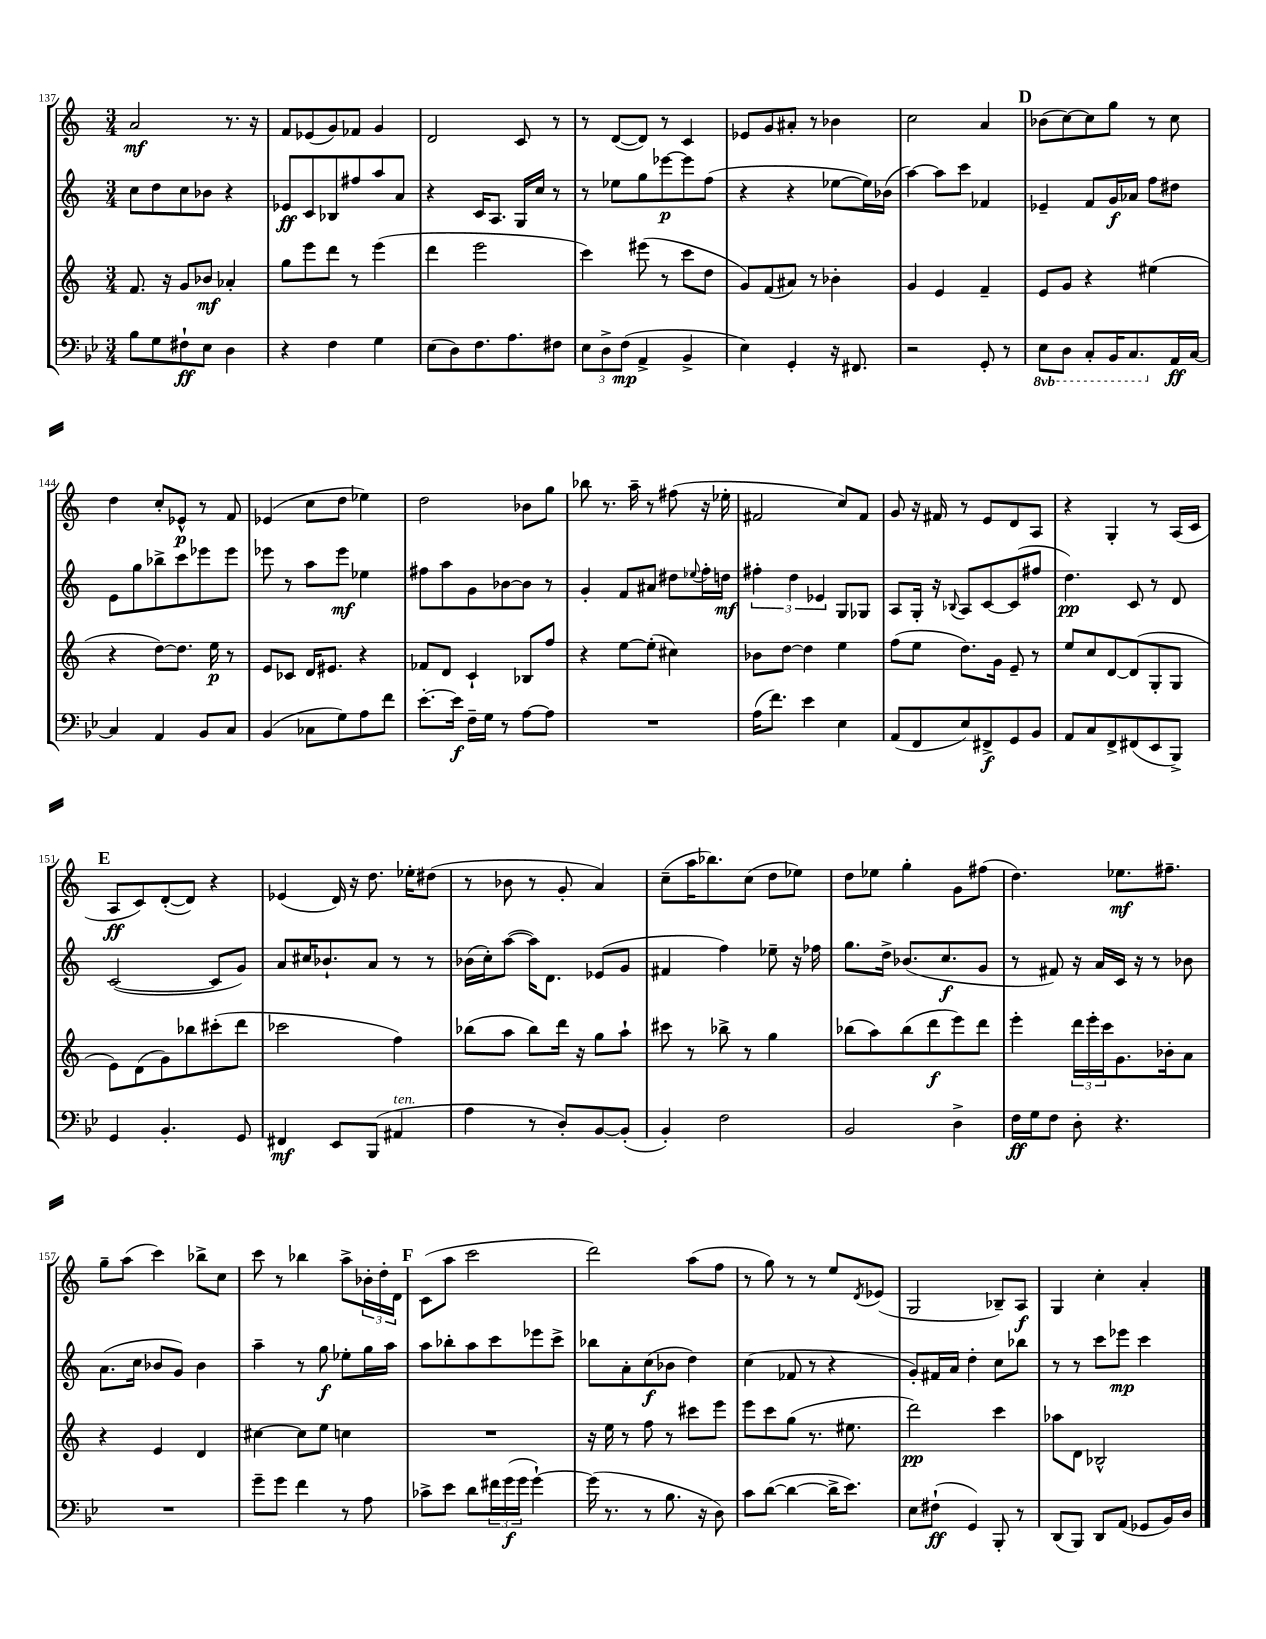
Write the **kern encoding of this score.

**kern	**dynam	**kern	**dynam	**kern	**dynam	**kern	**dynam
*part4	*part4	*part3	*part3	*part2	*part2	*part1	*part1
*staff4	*staff4	*staff3	*staff3	*staff2	*staff2	*staff1	*staff1
*clefF4	*	*clefG2	*	*clefG2	*	*clefG2	*
*k[b-e-]	*	*k[]	*	*k[]	*	*k[]	*
*M3/4	*	*M3/4	*	*M3/4	*	*M3/4	*
=137	=137	=137	=137	=137	=137	=137	=137
8B-\L	.	8.f/	.	8cc\L	.	2a/	mf
8G\	.	.	.	8dd\	.	.	.
.	.	16r	.	.	.	.	.
8F#X`\	ff	8g/L	.	8cc\	.	.	.
8E-\J	.	8b-X/J	mf	8b-X\J	.	.	.
4D\	.	4a-X'/	.	4r	.	8.r	.
.	.	.	.	.	.	16r	.
=138	=138	=138	=138	=138	=138	=138	=138
4r	.	8gg\L	.	8e-X/L	ff	8f/L	.
.	.	8eee\	.	8c/	.	(8e-X/	.
4F\	.	8ddd\J	.	8B-X/	.	8g/)	.
.	.	8r	.	8ff#X/	.	8f-X/J	.
4G\	.	(4eee\	.	8aa/	.	4g/	.
.	.	.	.	8a/J	.	.	.
=139	=139	=139	=139	=139	=139	=139	=139
(8E-\L	.	4ddd\	.	4r	.	2d/	.
8D\)	.	.	.	.	.	.	.
8.F\	.	2eee\	.	16c/KL	.	.	.
.	.	.	.	8.A/J	.	.	.
8.A\	.	.	.	.	.	.	.
.	.	.	.	16G/LL	.	8c/	.
.	.	.	.	16cc/JJ	.	.	.
8F#X\J	.	.	.	8r	.	8r	.
=140	=140	=140	=140	=140	=140	=140	=140
12E-\L	.	4ccc\)	.	8r	.	8r	.
12D^\	.	.	.	.	.	.	.
.	.	.	.	8ee-X\L	.	([8d/L	.
(12F\J	mp	.	.	.	.	.	.
4AA^/	.	(8eee#X\	.	8gg\	.	8d/J])	.
.	.	8r	.	[8eee-X\	p	8r	.
4BB-^/	.	8ccc\L	.	8eee-\]	.	4c/	.
.	.	8dd\J	.	(8ff\J	.	.	.
=141	=141	=141	=141	=141	=141	=141	=141
4E-\)	.	8g/L)	.	4r	.	8e-X/L	.
.	.	(8f/	.	.	.	8g/	.
4GG'/	.	8a#X/J)	.	4r	.	8a#X'/J	.
.	.	8r	.	.	.	8r	.
16r	.	4b-X'\	.	[8ee-X\L	.	4b-X\	.
8.FF#X/	.	.	.	.	.	.	.
.	.	.	.	16ee-\L])	.	.	.
.	.	.	.	(16b-X\JJ	.	.	.
=142	=142	=142	=142	=142	=142	=142	=142
2r	.	4g/	.	[4aa\)	.	2cc\	.
.	.	4e/	.	8aa\L]	.	.	.
.	.	.	.	8ccc\J	.	.	.
8GG'/	.	4f~/	.	4f-X/	.	4a/	.
8r	.	.	.	.	.	.	.
!!LO:REH:place=s1:t=D
=143	=143	=143	=143	=143	=143	=143	=143
*8ba	*	*	*	*	*	*	*
8EE-\L	.	8e/L	.	4e-X~/	.	(8b-X\L	.
8DD\J	.	8g/J	.	.	.	[8cc\)	.
8CC'/L	.	4r	.	8f/L	.	8cc\]	.
16BBB-/K	.	.	.	16g/L	f	8gg\J	.
8.CC/	.	.	.	16a-X/JJ	.	.	.
.	.	(4ee#X\	.	8ff\L	.	8r	.
*X8ba	*	*	*	*	*	*	*
16AA/L	ff	.	.	8dd#X\J	.	8cc\	.
[16C/JJ	.	.	.	.	.	.	.
!!LO:LB:g=z
=144	=144	=144	=144	=144	=144	=144	=144
4C/]	.	4r	.	8e\L	.	4dd\	.
.	.	.	.	8gg\	.	.	.
4AA/	.	[8dd\L)	.	8bb-X^\	.	8cc'/L	.
.	.	8.dd\J]	.	8ccc\	.	8e-X^^/J	p
8BB-/L	.	.	.	8eee-X\	.	8r	.
.	.	16ee\	p	.	.	.	.
8C/J	.	8r	.	8eee-\J	.	8f/	.
=145	=145	=145	=145	=145	=145	=145	=145
(4BB-/	.	8e/L	.	8eee-X\	.	(4e-X/	.
.	.	8c-X/J	.	8r	.	.	.
8C-X\L	.	16d/KL	.	8aa\L	.	8cc\L	.
.	.	8.e#X/J	.	.	.	.	.
8G\)	.	.	.	8eee-\J	mf	8dd\J	.
8A\	.	4r	.	4ee-X\	.	4ee-X\)	.
8f\J	.	.	.	.	.	.	.
=146	=146	=146	=146	=146	=146	=146	=146
[8.e-'\L	.	8f-X/L	.	8ff#X\L	.	2dd\	.
.	.	8d/J	.	8aa\	.	.	.
16e-\Jk]	f	.	.	.	.	.	.
16F~\LL	.	4c`/	.	8g\	.	.	.
16G\JJ	.	.	.	.	.	.	.
8r	.	.	.	[8b-X\	.	.	.
[8A\L	.	8B-X/L	.	8b-\J]	.	8b-X\L	.
8A\J]	.	8ff/J	.	8r	.	8gg\J	.
=147	=147	=147	=147	=147	=147	=147	=147
2.r	.	4r	.	4g'/	.	8bb-X\	.
.	.	.	.	.	.	8.r	.
.	.	[8ee\L	.	8f/L	.	.	.
.	.	.	.	.	.	16aa~\	.
.	.	(8ee'\J]	.	8a#X/J	.	8r	.
.	.	4cc#X\)	.	8dd#X\L	.	(8ff#X\	.
.	.	.	.	8qqee-X/	.	.	.
.	.	.	.	16ff'\L	.	16r	.
.	.	.	.	16ddn\JJ	mf	16ee-X'\	.
=148	=148	=148	=148	=148	=148	=148	=148
(16A\KL	.	8b-X\L	.	6ff#X'\	.	2f#X/	.
8.f\J)	.	.	.	.	.	.	.
.	.	[8dd\J	.	.	.	.	.
.	.	.	.	6dd\	.	.	.
4e-\	.	4dd\]	.	.	.	.	.
.	.	.	.	6e-X/	.	.	.
4E-\	.	4ee\	.	8G/L	.	8cc/L)	.
.	.	.	.	8G-X/J	.	8f#/J	.
=149	=149	=149	=149	=149	=149	=149	=149
(8AA/L	.	(8ff\L	.	8A/L	.	8g/	.
8FF/	.	8ee\J	.	16G'/Jk	.	16r	.
.	.	.	.	16r	.	16f#X/	.
.	.	.	.	8qqB-X/	.	.	.
8E-/)	.	8.dd\L)	.	8A/L	.	8r	.
8FF#X^/	f	.	.	[8c/	.	8e/L	.
.	.	16g\Jk	.	.	.	.	.
8GG/	.	8e~/	.	(8c/]	.	8d/	.
8BB-/J	.	8r	.	8ff#X/J	.	8A/J	.
=150	=150	=150	=150	=150	=150	=150	=150
8AA/L	.	8ee/L	.	4.dd\)	pp	4r	.
8C/	.	8cc/	.	.	.	.	.
8FF^/	.	[8d/	.	.	.	4G'/	.
(8FF#X/	.	(8d/]	.	8c/	.	.	.
8EE-/	.	8G'/	.	8r	.	8r	.
8BBB-^/J)	.	8G/J	.	8d/	.	(16A/LL	.
.	.	.	.	.	.	16c/JJ	.
!!LO:LB:g=z
!!LO:REH:place=s1:t=E
=151	=151	=151	=151	=151	=151	=151	=151
4GG/	.	8e\L)	.	([2c/	.	8A/L	ff
.	.	(8d\	.	.	.	8c/)	.
4.BB-'/	.	8g\)	.	.	.	([8d'/	.
.	.	8bb-X\	.	.	.	8d/J])	.
.	.	(8ccc#X'\	.	8c/L]	.	4r	.
8GG/	.	8ddd\J	.	8g/J)	.	.	.
=152	=152	=152	=152	=152	=152	=152	=152
4FF#X/	mf	2ccc-X\	.	8a/L	.	(4e-X/	.
.	.	.	.	16cc#X/K	.	.	.
.	.	.	.	8.b-X`/	.	.	.
8EE-/L	.	.	.	.	.	16d/)	.
.	.	.	.	.	.	16r	.
(8BBB-/J	.	.	.	8a/J	.	8.dd\	.
!LO:TX:a:i:t=ten.	!	!	!	!	!	!	!
4AA#X/	.	4ff\)	.	8r	.	.	.
.	.	.	.	.	.	16ee-X'\KL	.
.	.	.	.	8r	.	(8dd#X\J	.
=153	=153	=153	=153	=153	=153	=153	=153
4A\	.	(8bb-X\L	.	(16b-X\LL	.	8r	.
.	.	.	.	16cc'\J)	.	.	.
.	.	8aa\J	.	([8aa\J	.	8b-X\	.
8r	.	8bb-\L)	.	16aa\KL])	.	8r	.
.	.	.	.	8.d\J	.	.	.
8D'/L)	.	16ddd\Jk	.	.	.	8g'/	.
.	.	16r	.	.	.	.	.
[8BB-/	.	8gg\L	.	(8e-X/L	.	4a/)	.
(8BB-'/J]	.	8aa`\J	.	8g/J	.	.	.
=154	=154	=154	=154	=154	=154	=154	=154
4BB-'/)	.	8ccc#X\	.	4f#X/	.	(8cc~\L	.
.	.	8r	.	.	.	16aa\K	.
.	.	.	.	.	.	8.bb-X\)	.
2F\	.	8bb-X^\	.	4ff\)	.	.	.
.	.	8r	.	.	.	(8cc\J	.
.	.	4gg\	.	8ee-X~\	.	8dd\L	.
.	.	.	.	16r	.	8ee-X\J)	.
.	.	.	.	16ff-X\	.	.	.
=155	=155	=155	=155	=155	=155	=155	=155
2BB-/	.	(8bb-X\L	.	8.gg\L	.	8dd\L	.
.	.	8aa\)	.	.	.	8ee-X\J	.
.	.	.	.	16dd^\Jk	.	.	.
.	.	(8bb-\	.	(8.b-X/L	.	4gg'\	.
.	.	8ddd\	f	.	.	.	.
.	.	.	.	8.cc/	f	.	.
4D^\	.	8eee\)	.	.	.	8g\L	.
.	.	8ddd\J	.	8g/J	.	(8ff#X\J	.
=156	=156	=156	=156	=156	=156	=156	=156
16F\LL	ff	4eee'\	.	8r	.	4.dd\)	.
16G\J	.	.	.	.	.	.	.
8F\J	.	.	.	8f#X/)	.	.	.
8D'\	.	24ddd\LL	.	16r	.	.	.
.	.	24eee'\	.	.	.	.	.
.	.	.	.	16a/LL	.	.	.
.	.	24ccc\J	.	.	.	.	.
4.r	.	8.g\	.	16c/JJ	.	8.ee-X\L	mf
.	.	.	.	16r	.	.	.
.	.	.	.	8r	.	.	.
.	.	16b-X'\k	.	.	.	8.ff#X~\J	.
.	.	8a\J	.	8b-X\	.	.	.
!!LO:LB:g=z
=157	=157	=157	=157	=157	=157	=157	=157
2.r	.	4r	.	(8.a\L	.	8gg~\L	.
.	.	.	.	.	.	(8aa\J	.
.	.	.	.	16cc\Jk	.	.	.
.	.	4e/	.	8b-X/L	.	4ccc\)	.
.	.	.	.	8g/J)	.	.	.
.	.	4d/	.	4b-\	.	8bb-X^\L	.
.	.	.	.	.	.	8cc\J	.
=158	=158	=158	=158	=158	=158	=158	=158
8g~\L	.	[4cc#X\	.	4aa~\	.	8ccc\	.
8g\J	.	.	.	.	.	8r	.
4f\	.	8cc#\L]	.	8r	.	4bb-X\	.
.	.	8ee\J	.	8gg\	f	.	.
8r	.	4ccn\	.	8ee-X'\L	.	8aa^\L	.
8A\	.	.	.	16gg\L	.	24b-X'\L	.
.	.	.	.	.	.	24dd'\	.
.	.	.	.	16aa\JJ	.	.	.
.	.	.	.	.	.	24d\JJ	.
!!LO:REH:place=s1:t=F
=159	=159	=159	=159	=159	=159	=159	=159
8c-X^\L	.	2.r	.	8aa\L	.	(8c\L	.
8e-\J	.	.	.	8bb-X'\	.	8aa\J	.
8d\L	.	.	.	8aa\	.	2ccc\	.
24f#X\L	.	.	.	8ccc\	.	.	.
(24g\	f	.	.	.	.	.	.
24g\JJ	.	.	.	.	.	.	.
[4g`\)	.	.	.	8eee-X\	.	.	.
.	.	.	.	8ccc^\J	.	.	.
=160	=160	=160	=160	=160	=160	=160	=160
(16g\]	.	16r	.	8bb-X\L	.	2ddd\)	.
8.r	.	16ee\	.	.	.	.	.
.	.	8r	.	8a'\	.	.	.
8r	.	8ff\	.	(8cc\	f	.	.
8.B-\	.	8r	.	8b-X\J	.	.	.
.	.	8ccc#X\L	.	4dd\)	.	(8aa\L	.
16r	.	.	.	.	.	.	.
8D\)	.	8eee\J	.	.	.	8ff\J	.
=161	=161	=161	=161	=161	=161	=161	=161
8c\L	.	8eee\L	.	(4cc\	.	8r	.
([8d\J	.	8ccc\	.	.	.	8gg\)	.
4d\_	.	(8gg\J	.	8f-X/	.	8r	.
.	.	8.r	.	8r	.	8r	.
16d^\KL]	.	.	.	4r	.	8ee/L	.
8.e-\J)	.	8.ee#X\	.	.	.	.	.
.	.	.	.	.	.	8qd/	.
.	.	.	.	.	.	(8e-X/J	.
=162	=162	=162	=162	=162	=162	=162	=162
8E-\L	.	2ddd\)	pp	8g'/L)	.	2G/	.
(8F#X`\J	ff	.	.	16f#X/L	.	.	.
.	.	.	.	16a/JJ	.	.	.
4GG/)	.	.	.	4dd'\	.	.	.
8BBB-'/	.	4ccc\	.	8cc\L	.	8B-X~/L)	.
8r	.	.	.	8bb-X\J	.	8A/J	f
=163	=163	=163	=163	=163	=163	=163	=163
(8DD/L	.	8aa-X\L	.	8r	.	4G/	.
8BBB-/J)	.	8d\J	.	8r	.	.	.
8DD/L	.	2B-X^^/	.	8ccc\L	.	4cc'\	.
(8AA/J	.	.	.	8eee-X\J	mp	.	.
8GG-X/L	.	.	.	4ccc\	.	4a'/	.
16BB-/L)	.	.	.	.	.	.	.
16D/JJ	.	.	.	.	.	.	.
==	==	==	==	==	==	==	==
*-	*-	*-	*-	*-	*-	*-	*-
